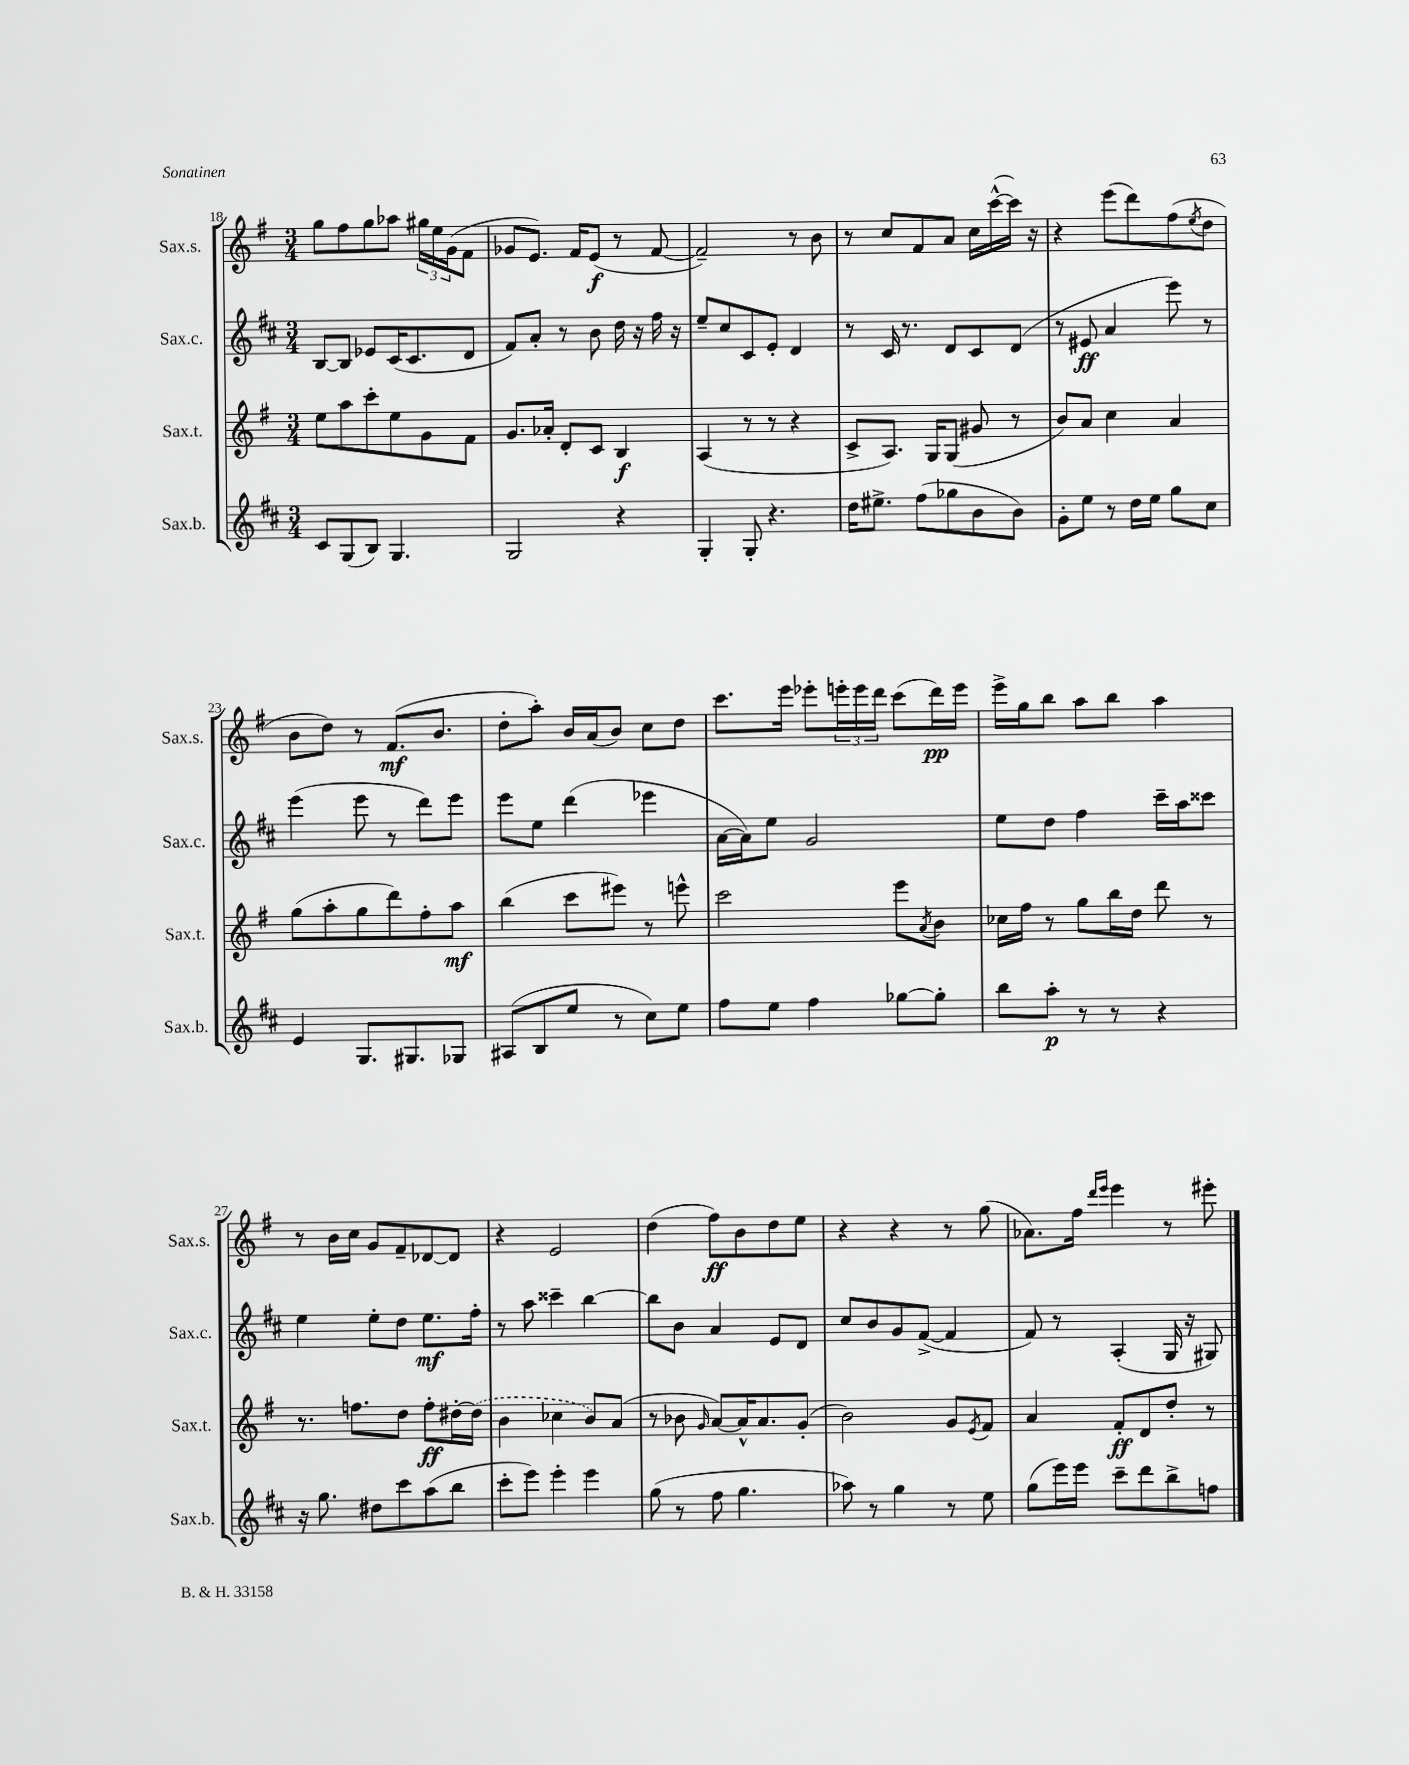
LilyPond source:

<<
\new StaffGroup <<
\new Staff = "s0" \with { instrumentName = "Sax.s." shortInstrumentName = "Sax.s." } {
    \clef treble \key g \major \numericTimeSignature \time 3/4
    g''8 fis''8 g''8 aes''8 \tuplet 3/2 { gis''16 e''16 g'16( } fis'8 |
    ges'8 e'8.) fis'16 e'8\f( r8 fis'8~ |
    fis'2--) r8 b'8 |
    r8 c''8 fis'8 a'8 c''16 c'''16~-^( c'''16) r16 |
    r4 e'''8( d'''8) fis''8( \acciaccatura { e''8 } d''8 |
    b'8 d''8) r8 fis'8.\mf( b'8. |
    d''8-. a''8-.) b'16 a'16( b'8) c''8 d''8 |
    c'''8. e'''16 ees'''8-. \tuplet 3/2 { e'''16-. e'''16 d'''16 } c'''8( d'''16\pp) e'''16 |
    e'''16-> g''16 b''8 a''8 b''8 a''4 |
    r8 b'16 c''16 g'8 fis'8-- des'8~ des'8 |
    r4 e'2 |
    d''4( fis''8\ff) b'8 d''8 e''8 |
    r4 r4 r8 g''8( |
    aes'8.) fis''16 \grace { d'''16 e'''16 } e'''4 r8 eis'''8-. \bar "|." |
}
\new Staff = "s1" \with { instrumentName = "Sax.c." shortInstrumentName = "Sax.c." } {
    \clef treble \key d \major \numericTimeSignature \time 3/4
    b8~ b8 ees'8 cis'16( cis'8. d'8 |
    fis'8) a'8-. r8 b'8 d''16 r16 fis''16 r16 |
    e''8-- cis''8 cis'8 e'8-. d'4 |
    r8 cis'16 r8. d'8 cis'8 d'8( |
    r8 eis'8\ff a'4 e'''8) r8 |
    e'''4( e'''8 r8 d'''8) e'''8 |
    e'''8 e''8 d'''4( ees'''4 |
    a'16~ a'16) e''8 g'2 |
    e''8 d''8 fis''4 cis'''16-- a''16 cisis'''8 |
    e''4 e''8-. d''8 e''8.\mf fis''16-. |
    r8 a''8 cisis'''4-- b''4~ |
    b''8 b'8 a'4 e'8 d'8 |
    cis''8 b'8 g'8 fis'8~->( fis'4 |
    fis'8) r8 a4-.( g16 r16 gis8) \bar "|." |
}
\new Staff = "s2" \with { instrumentName = "Sax.t." shortInstrumentName = "Sax.t." } {
    \clef treble \key g \major \numericTimeSignature \time 3/4
    e''8 a''8 c'''8-. e''8 g'8 fis'8 |
    g'8. aes'16-. d'8-. c'8 b4\f |
    a4( r8 r8 r4 |
    c'8-> a8.) g16 g8( gis'8 r8 |
    b'8) a'8 c''4 a'4 |
    g''8( a''8-. g''8 d'''8) fis''8-. a''8\mf |
    b''4( c'''8 eis'''8) r8 e'''8-^ |
    c'''2 e'''8 \acciaccatura { a'8 } b'8 |
    ces''16 fis''16 r8 g''8 b''16 d''16 d'''8 r8 |
    r8. f''8. d''8 f''8-.\ff dis''16~-. \once \slurDashed dis''16( |
    b'4 ces''4 b'8) a'8( |
    r8 bes'8 \grace { g'16 } a'8~) a'16-^ a'8. g'8-.( |
    b'2) g'8 \acciaccatura { e'8 } fis'8 |
    a'4 fis'8-.\ff d'8 d''8-. r8 \bar "|." |
}
\new Staff = "s3" \with { instrumentName = "Sax.b." shortInstrumentName = "Sax.b." } {
    \clef treble \key d \major \numericTimeSignature \time 3/4
    cis'8 g8( b8) g4. |
    g2 r4 |
    g4-. g8-. r4. |
    d''16 eis''8.-> fis''8( ges''8 b'8 b'8) |
    g'8-. e''8 r8 d''16 e''16 g''8 cis''8 |
    e'4 g8. gis8. ges8 |
    ais8( b8 e''8 r8 cis''8) e''8 |
    fis''8 e''8 fis''4 ges''8~ ges''8-. |
    b''8 a''8-.\p r8 r8 r4 |
    r16 g''8. dis''8 cis'''8 a''8( b''8 |
    cis'''8-. e'''8) e'''4-. e'''4 |
    g''8( r8 fis''8 g''4. |
    aes''8) r8 g''4 r8 e''8 |
    g''8( e'''16) e'''16 cis'''8-- d'''8 b''8-> f''8 \bar "|." |
}
>>
>>
\layout { \context { \Score currentBarNumber = #18 } }
